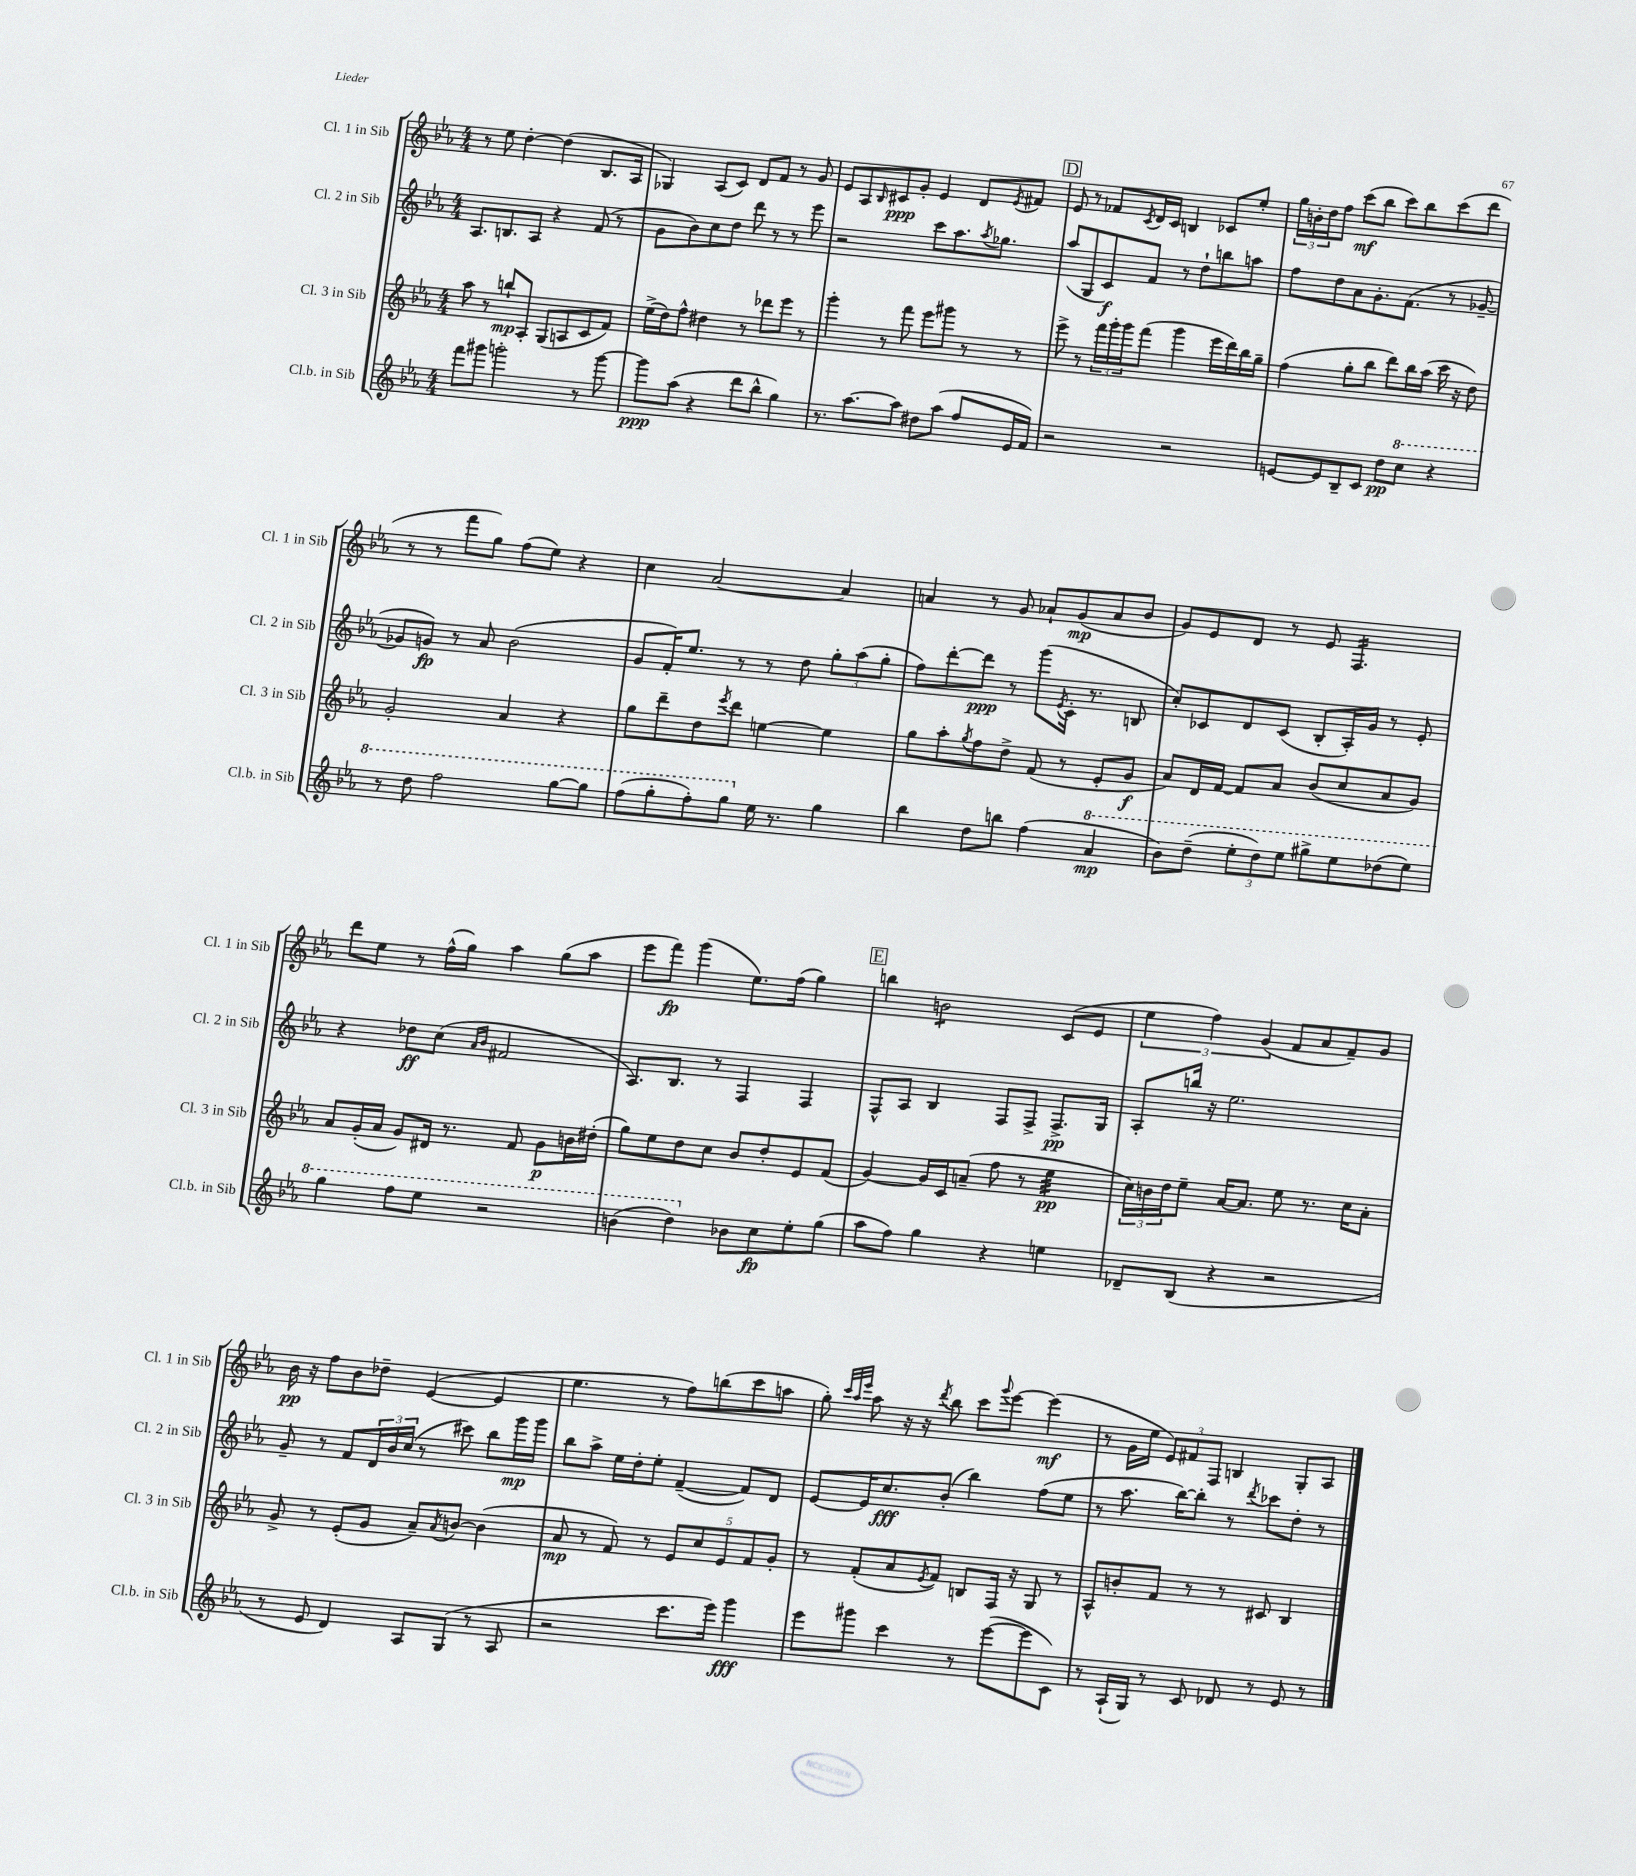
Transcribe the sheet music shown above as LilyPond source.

<<
\new StaffGroup <<
\new Staff = "s0" \with { instrumentName = "Cl. 1 in Sib" shortInstrumentName = "Cl. 1 in Sib" } {
    \clef treble \key ees \major \numericTimeSignature \time 4/4
    r8 ees''8 d''4~-. d''4( bes8. aes16 |
    ges4) aes8( c'8) d'8 f'8 r8 g'8 |
    ees'8 aes8 \grace { bes16 } cis'8\ppp g'8-. ees'4 d'8 \acciaccatura { ees'8 } fis'8 |
    \mark \markup { \box "D" } ees'8 r8 fes'8 \acciaccatura { c'8 } d'16 c'16 b4 ces'8 ees''8-. |
    \tuplet 3/2 { g''16 b'16-. d''16 } f''8 c'''8\mf( bes''8 c'''8) bes''8 c'''8( d'''8 |
    r8 r8 f'''8 g''8) f''8( ees''8) r4 |
    c''4 aes'2~ aes'4 |
    a'4 r8 g'8 aes'8-! g'8\mp( aes'8 bes'8 |
    g'8) ees'8 d'8 r8 ees'8 f4.:16 |
    d'''8 ees''8 r8 f''16-^( g''16) aes''4 g''8( aes''8 |
    ees'''8 f'''8\fp) g'''4( ees''8.) f''16( g''4) |
    \mark \markup { \box "E" } b''4 b'2:8 c'8( ees'8 |
    \tuplet 3/2 { ees''4 f''4) g'4( } f'8 aes'8 f'8--) g'8 |
    bes'16\pp r16 f''8 bes'8 des''8-- ees'4~( ees'4 |
    ees''4. r8 f''8) b''8( c'''8 a''8 |
    g''8-.) \grace { c'''32 aes''32 ees'''32 } aes''8 r16 r16 \acciaccatura { d'''8 } bes''8 c'''8 \appoggiatura { g'''8 } ees'''8~ ees'''4\mf( |
    r8 g'16 ees''16 \tuplet 3/2 { ees'8) fis'8 f8 } b4 g8-. aes8 \bar "|." |
}
\new Staff = "s1" \with { instrumentName = "Cl. 2 in Sib" shortInstrumentName = "Cl. 2 in Sib" } {
    \clef treble \key ees \major \numericTimeSignature \time 4/4
    aes8. b8. aes8 r4 f'8( r8 |
    g'8 bes'8) c''8 d''8 d'''8 r8 r8 ees'''8 |
    r2 c'''8 aes''8. \acciaccatura { aes''8 } ges''8. |
    \mark \markup { \box "D" } aes''8( g8 c'8\f) f'8 r8 d''8-! b''8 a''8 |
    f''8 d''8 aes'8 g'8.-. f'8.( r8 ges'8~-- |
    ges'8 g'8\fp) r8 aes'8 bes'2( |
    g'8 f'16-.) ees''8. r8 r8 d''8 \tuplet 3/2 { g''8-. aes''8( g''8-. } |
    f''8) d'''8~-. d'''8\ppp r8 g'''8( \acciaccatura { ees'8 } c'16-. r8. b8 |
    c''8-.) ces'8 d'8 ces'8( bes8-. aes16-.) g'16 r8 ees'8-. |
    r4 des''8\ff c''8( \grace { aes'16 bes'16 } fis'2 |
    aes8.) bes8. r8 f4 f4 |
    \mark \markup { \box "E" } f8-^ aes8 bes4 f8 f8-> f8.->\pp g16 |
    aes8-. b''16 r16 ees''2. |
    g'8-- r8 f'8 \tuplet 3/2 { d'16 bes'16 c''16( } r8 cis'''8) bes''8 g'''16\mp g'''16 |
    bes''8 aes''8-> ees''16 d''16-. ees''8-. f'4~--( f'8) d'8 |
    ees'8~ ees'16 c''8.\fff bes'8-.( bes''4) f''8( ees''8 |
    r8 aes''8. bes''16~) bes''8-. r8 \acciaccatura { d'''8 } ces'''8 d''8-. r8 \bar "|." |
}
\new Staff = "s2" \with { instrumentName = "Cl. 3 in Sib" shortInstrumentName = "Cl. 3 in Sib" } {
    \clef treble \key ees \major \numericTimeSignature \time 4/4
    aes''8 r8 b''8-!\mp aes8-. g8( a8 c'8 f'8) |
    ees''16->( d''16) f''8-^ dis''4 r8 des'''8 ees'''8 r8 |
    g'''4-. r8 f'''8 ees'''8 gis'''8 r8 r8 |
    \mark \markup { \box "D" } ees'''8-> r8 \tuplet 3/2 { f'''16 g'''16-. g'''16 } f'''8( g'''4 ees'''16 d'''16) bes''16 g''16-- |
    f''4( g''8-. bes''8 d'''8) bes''16 aes''16( c'''16 r16 d''8) |
    g'2-. aes'4 r4 |
    g''8 d'''8-- d''8 \acciaccatura { ees'''8 } d'''8 e''4~ e''4 |
    g''8 aes''8-. \acciaccatura { g''8 } f''8 d''8-> f'8( r8 ees'8-. g'8\f |
    aes'8) d'16 f'16~ f'8 aes'8 bes'8( c''8 aes'8 g'8) |
    aes'8 g'16-.( aes'16 g'8) dis'16 r8. f'8 g'8\p b'16 dis''16-.( |
    g''8) ees''8 d''8 c''8 bes'8 d''8-. ees'8 f'8( |
    \mark \markup { \box "E" } g'4~) g'16 c'16 a'8--( f''8 r8 ees''4:32\pp |
    \tuplet 3/2 { c''16) b'16 d''16 } ees''8-- aes'16~ aes'8. ees''8 r8. c''16 aes'8-. |
    g'8-> r8 ees'8-.( g'8 aes'8--) \acciaccatura { aes'8 } b'8~ b'4( |
    aes'8\mp r8 f'8) r8 \tuplet 5/4 { ees'8 c''8 ees'8 f'8 g'8-. } |
    r8 f'8-.( aes'8 \acciaccatura { ees'8 } f'8) b8 f16 r16 g8 r8 |
    aes8-^ b'8-. f'8 r8 r8 cis'8 bes4 \bar "|." |
}
\new Staff = "s3" \with { instrumentName = "Cl.b. in Sib" shortInstrumentName = "Cl.b. in Sib" } {
    \clef treble \key ees \major \numericTimeSignature \time 4/4
    f'''8 gis'''8 g'''2-. r8 g'''8~ |
    g'''8\ppp aes''8( r4 d'''8 bes''8-^ g''4) |
    r8. aes''8.~ aes''8 dis''8 aes''8( f''8 ees'16 f'16) |
    \mark \markup { \box "D" } r2 r2 |
    e'8~ e'8 bes8-- c'8 d''8\pp \ottava #1 c'''8 r4 |
    r8 d'''8 f'''2 g'''8~ g'''8 |
    f'''8( g'''8-. f'''8-.) g'''8 \ottava #0 ees''16 r8. g''4 |
    bes''4 d''8 b''8 f''4( \ottava #1 aes''4\mp |
    bes''8) d'''8--( \tuplet 3/2 { ees'''8-. d'''8) ees'''8 } gis'''8-> ees'''8 des'''8( ees'''8) |
    g'''4 f'''8 ees'''8 r2 |
    b''4( d'''4) \ottava #0 bes'!8 c''8\fp ees''8-. g''8( |
    \mark \markup { \box "E" } aes''8 f''8) g''4 r4 e''4 |
    des'8-- bes8( r4 r2 |
    r8 ees'8 d'4) aes8 g8( r8 aes8 |
    r2 c'''8. ees'''16) g'''4\fff |
    ees'''8 gis'''8 c'''4 r8 ees'''8~( ees'''8 c'8) |
    r8 aes16-!( g16) r8 c'8 des'8 r8 ees'8 r8 \bar "|." |
}
>>
>>
\layout { \context { \Score \remove "Bar_number_engraver" } }
